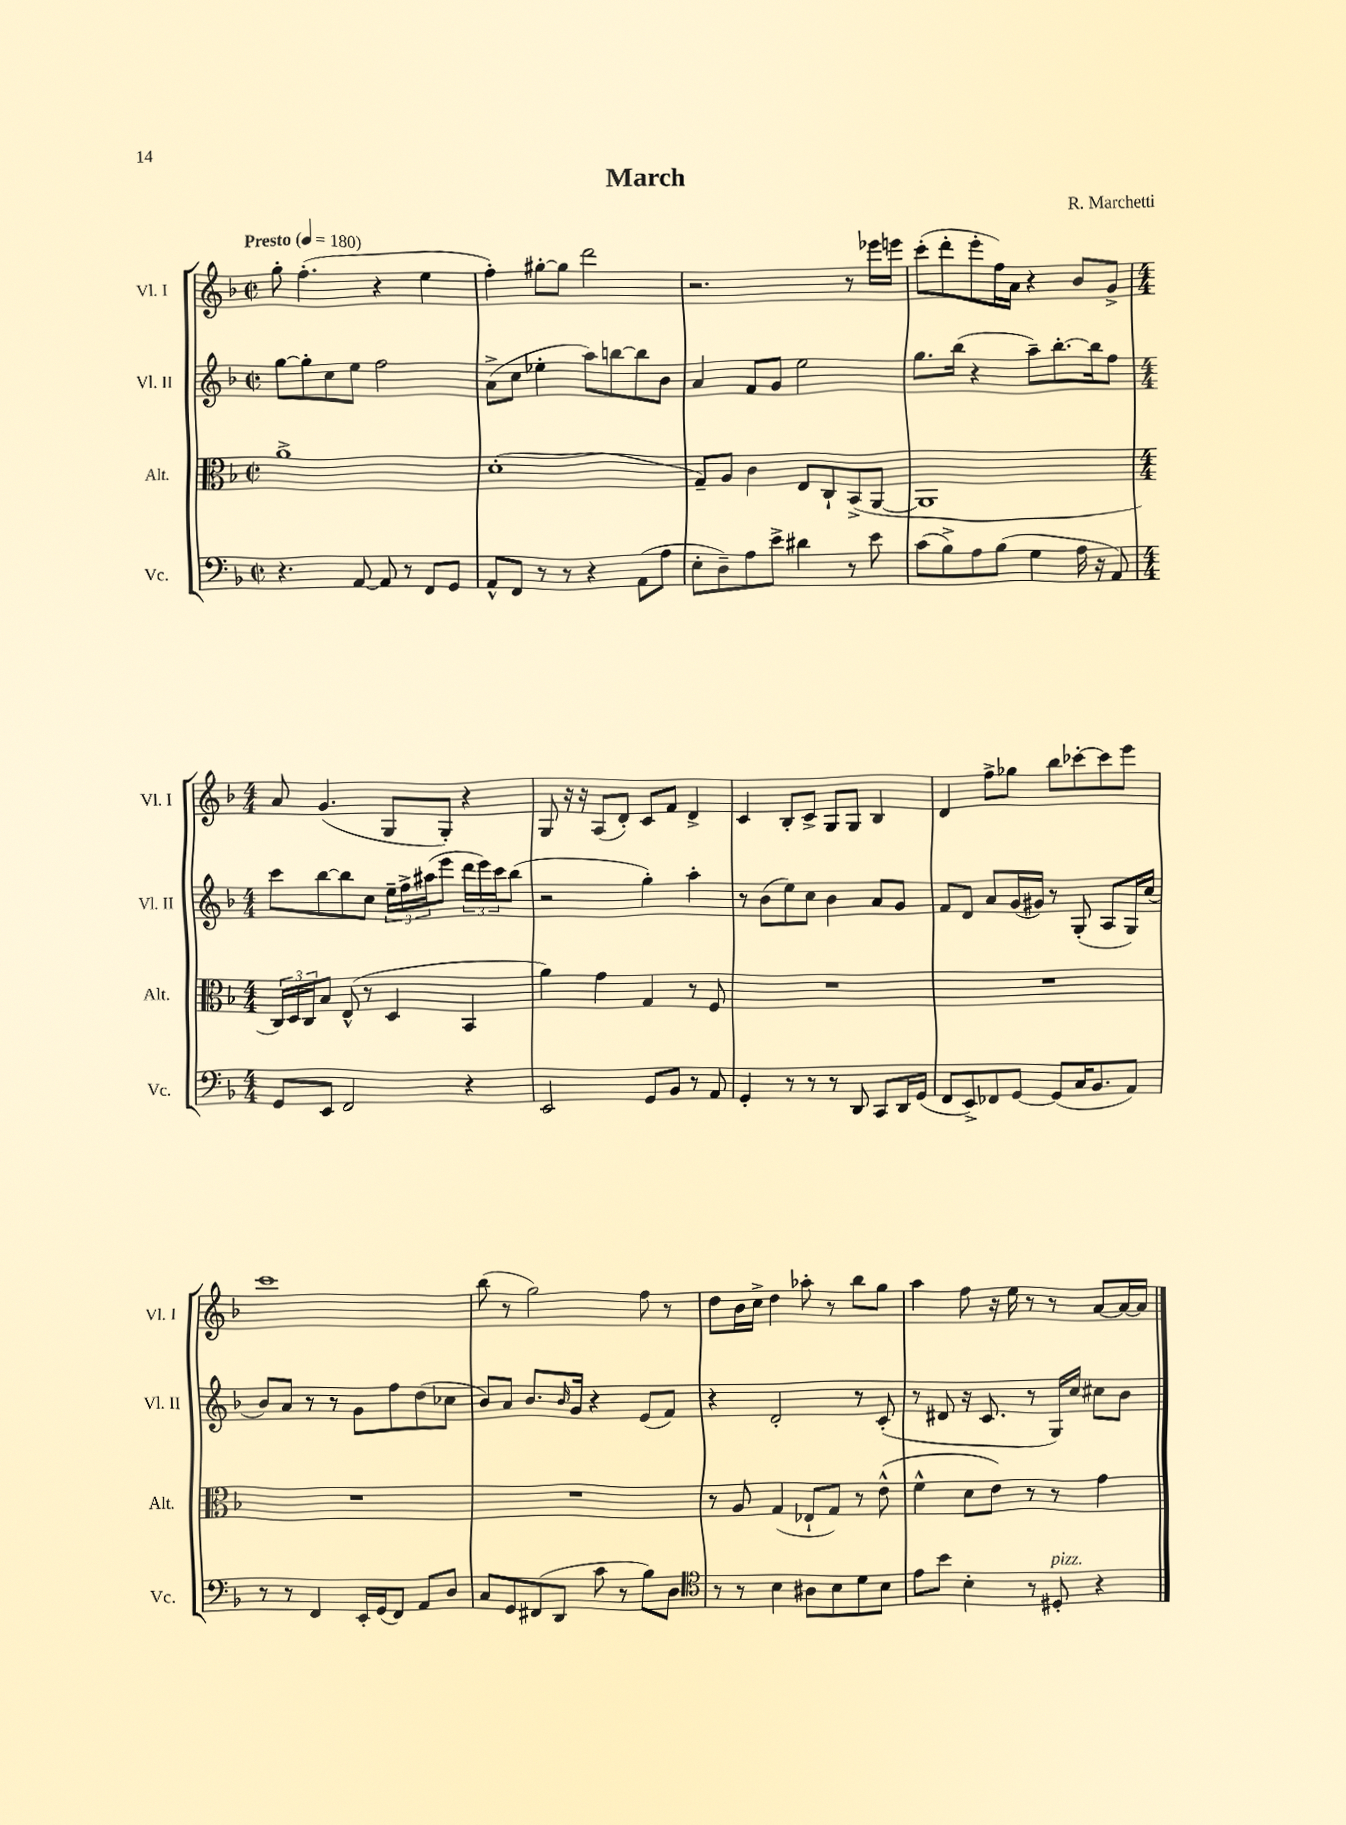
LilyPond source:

\header { title = "March" composer = "R. Marchetti" }
<<
\new StaffGroup <<
\new Staff = "s0" \with { instrumentName = "Vl. I" shortInstrumentName = "Vl. I" } {
    \clef treble \key f \major \defaultTimeSignature \time 2/2 \tempo "Presto" 4 = 180
    g''8-. f''4.-.( r4 e''4 |
    f''4-.) gis''8~-. gis''8 d'''2 |
    r2. r8 ees'''16 e'''16 |
    c'''8-.( d'''8-. e'''8-. f''16) a'16 r4 bes'8 g'8-> |
    \numericTimeSignature \time 4/4 a'8 g'4.( g8 g8-.) r4 |
    g8 r16 r16 a8( d'8-.) c'8 f'8 d'4-> |
    c'4 bes8-. c'8-> g8 g8 bes4 |
    d'4 f''8-> ges''8 bes''8 ces'''8~-. ces'''8 e'''8 |
    c'''1 |
    bes''8( r8 g''2) f''8 r8 |
    d''8 bes'16 c''16-> d''4 aes''8-. r8 bes''8 g''8 |
    a''4 f''8 r16 e''16 r8 r8 a'8~ a'16~ a'16 \bar "|." |
}
\new Staff = "s1" \with { instrumentName = "Vl. II" shortInstrumentName = "Vl. II" } {
    \clef treble \key f \major \defaultTimeSignature \time 2/2
    g''8~ g''8-. c''8 e''8 f''2 |
    a'8->( c''8 ees''4-. a''8) b''8~ b''8 bes'8 |
    a'4 f'8 g'8 e''2 |
    g''8. bes''16( r4 a''8--) bes''8.~-. bes''16 f''8 |
    \numericTimeSignature \time 4/4 c'''8 bes''8~ bes''8 c''8 \tuplet 3/2 { e''16-- f''16-> ais''16( } e'''8 \tuplet 3/2 { d'''16 e'''16) c'''16 } bes''8( |
    r2 g''4-.) a''4-. |
    r8 bes'8( e''8) c''8 bes'4 a'8 g'8 |
    f'8 d'8 a'8 g'16( gis'16) r8 g8-.( a8 g16) c''16( |
    bes'8) a'8 r8 r8 g'8 f''8 d''8( ces''8 |
    bes'8) a'8 bes'8. \grace { bes'16 } g'16 r4 e'8( f'8) |
    r4 d'2-. r8 c'8-.( |
    r8 dis'8 r16 c'8. r8 g16) c''16 cis''8 bes'8 \bar "|." |
}
\new Staff = "s2" \with { instrumentName = "Alt." shortInstrumentName = "Alt." } {
    \clef alto \key f \major \defaultTimeSignature \time 2/2
    a'1-> |
    d'1-.( |
    g8--) a8 c'4 e8 c8-! bes,8->( a,8~ |
    a,1 |
    \numericTimeSignature \time 4/4 \tuplet 3/2 { c16) d16 c16 } bes8 e8-^( r8 d4 bes,4 |
    a'4) g'4 g4 r8 f8 |
    R1 |
    R1 |
    R1 |
    R1 |
    r8 a8 g4( ees8-! g8) r8 e'8-^( |
    f'4-^ d'8 e'8) r8 r8 g'4 \bar "|." |
}
\new Staff = "s3" \with { instrumentName = "Vc." shortInstrumentName = "Vc." } {
    \clef bass \key f \major \defaultTimeSignature \time 2/2
    r4. a,8~ a,8 r8 f,8 g,8 |
    a,8-^ f,8 r8 r8 r4 a,8( a8 |
    e8-. d8--) a8 e'8-> dis'4 r8 e'8 |
    c'8( bes8->) a8 bes8( g4 a16 r16 a,8) |
    \numericTimeSignature \time 4/4 g,8 e,8 f,2 r4 |
    e,2 g,8 bes,8 r8 a,8 |
    g,4-. r8 r8 r8 d,8 c,8 d,16 g,16( |
    f,8 e,8->) fes,8 g,8~ g,8( c16 bes,8. a,8) |
    r8 r8 f,4 e,16-. g,16( f,8) a,8 d8 |
    c8 g,8 fis,8( d,8 c'8 r8 bes8) d8 |
    \clef tenor r8 r8 bes4 ais8 bes8 d'8 bes8 |
    e'8 bes'8 bes4-. r8 dis8-.^\markup { \italic "pizz." } r4 \bar "|." |
}
>>
>>
\layout { \context { \Score \remove "Bar_number_engraver" } }
